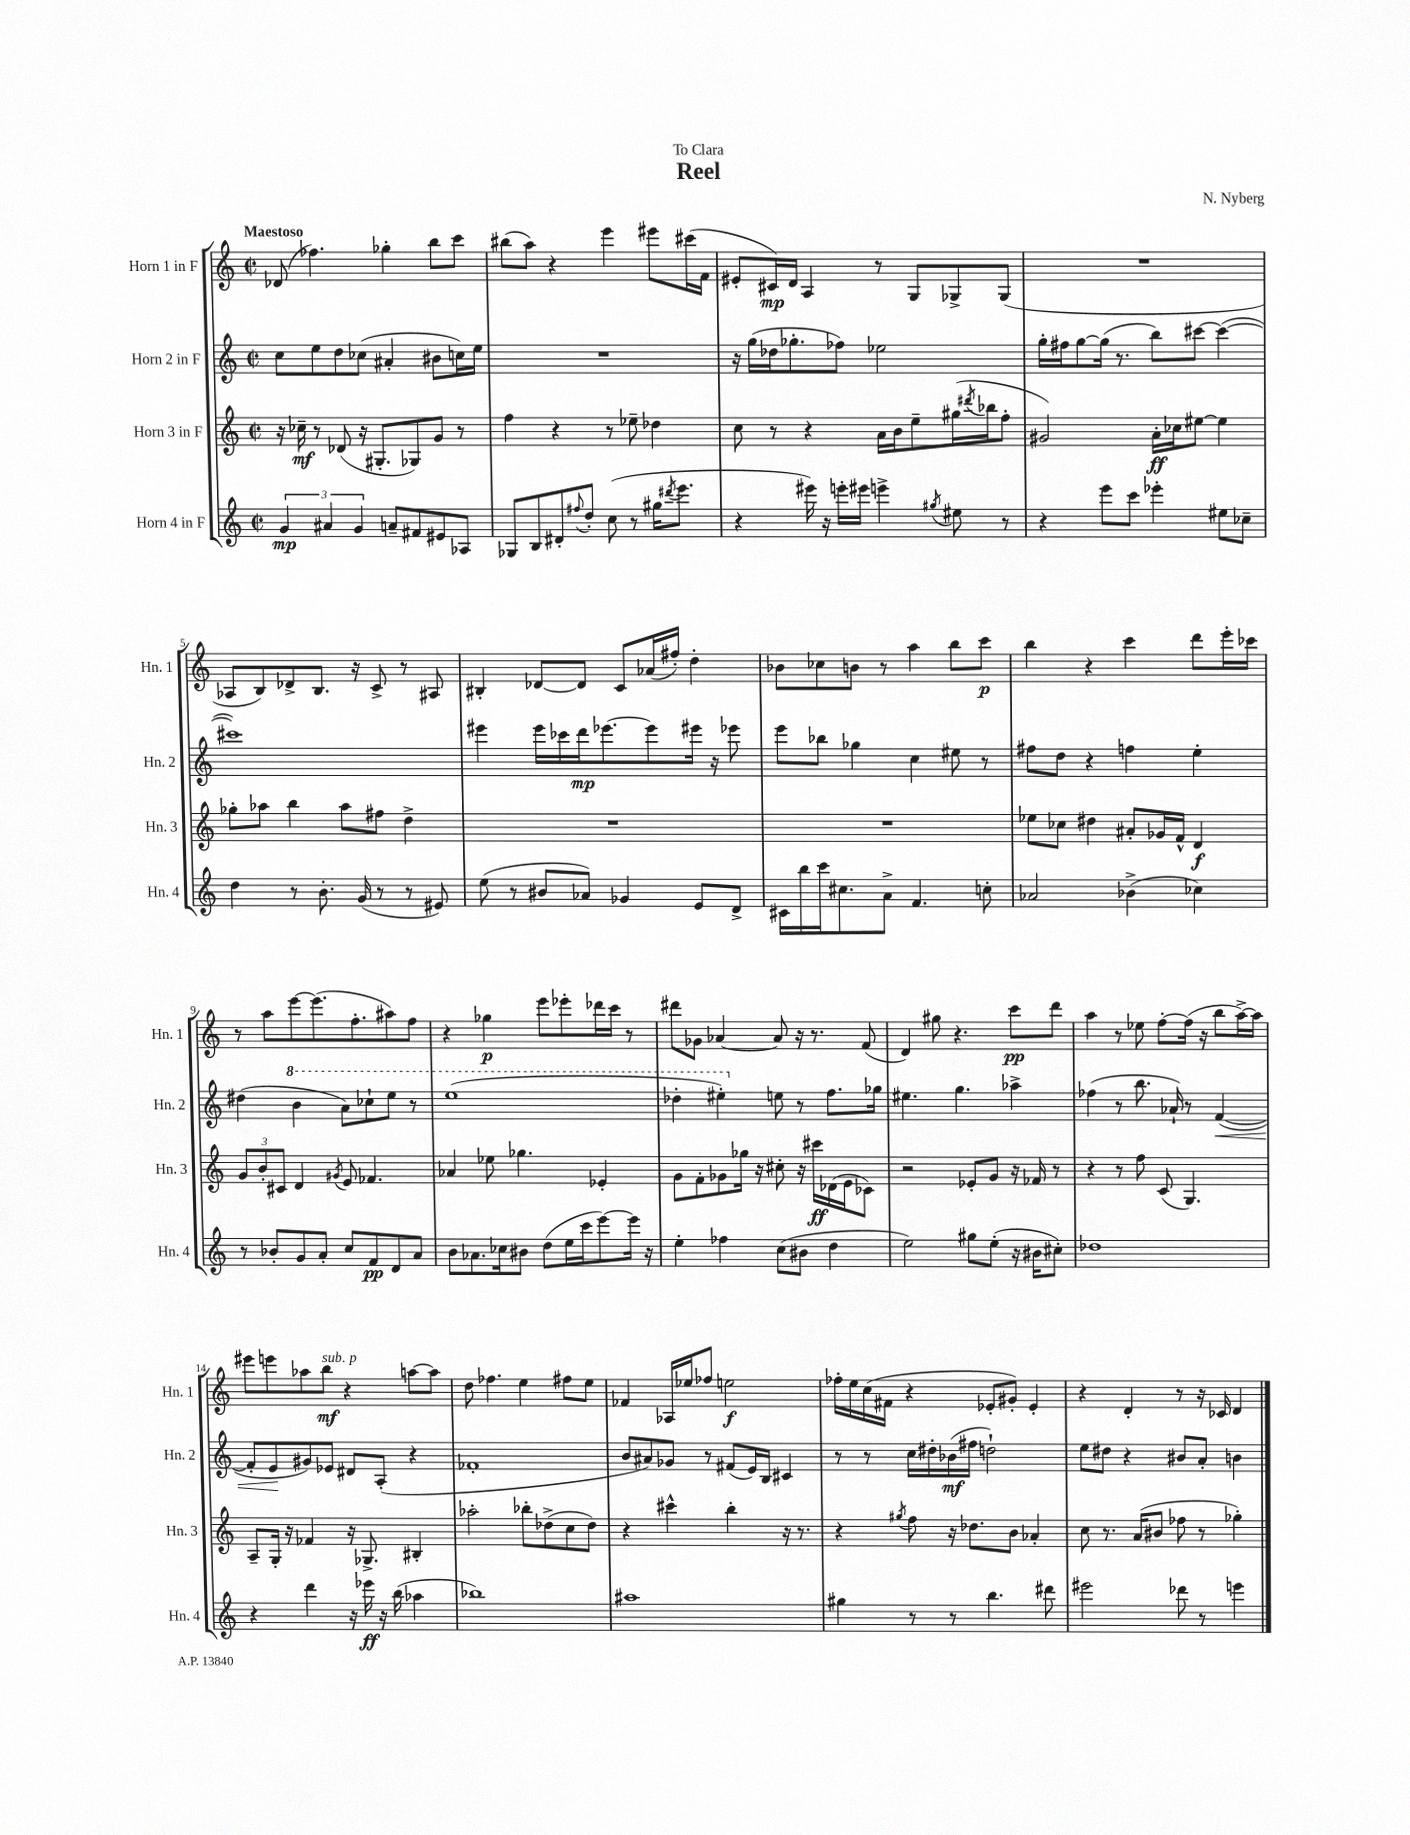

**kern	**kern	**kern	**kern
*staff4	*staff3	*staff2	*staff1
*clefG2	*clefG2	*clefG2	*clefG2
*k[]	*k[]	*k[]	*k[]
*M2/2	*M2/2	*M2/2	*M2/2
*met(c|)	*met(c|)	*met(c|)	*met(c|)
6g	16r	8cc	(8d-
.	16cc-~	.	.
.	8r	8ee	4.ff-)
6a#	.	.	.
.	(8d-	8dd	.
6g	.	.	.
.	16r	(8cc-	.
.	8.G#'	.	.
8a~	.	4a#'	4gg-'
8f#	8G-)	.	.
8e#	8g	8b#	8bb
8A-	8r	16cc)	8ccc
.	.	16ee	.
=	=	=	=
8G-	4ff	1r	(8bb#
8B	.	.	8aa)
8d#'	4r	.	4r
8qqff#	.	.	.
8dd'	.	.	.
(8cc	8r	.	4eee
8r	8ee-~	.	.
16gg#	4dd-	.	8eee#
8qddd#	.	.	.
8.eee	.	.	.
.	.	.	(16ccc#
.	.	.	16f
=	=	=	=
4r	8cc	16r	8e#'
.	.	(16gg	.
.	8r	16dd-	16c#)
.	.	8.gg-'	16d
16eee#)	4r	.	4A
16r	.	.	.
16eee'	.	8ff-)	.
16eee#	.	.	.
4eee^	16a	2ee-	8r
.	16b	.	.
.	8ee~	.	8G
8qgg#	.	.	.
8ee#	(16gg#	.	8G-^
.	8qddd#	.	.
.	16bb-	.	.
8r	8ff'	.	(8G-
=	=	=	=
4r	2g#)	16gg'	1r
.	.	16ff#	.
.	.	[8gg	.
8eee	.	(16gg]	.
.	.	8.r	.
8ccc	.	.	.
4eee-'	16a'	8bb)	.
.	16cc-	.	.
.	[8ee#	[8ccc#	.
8ee#	4ee#]	(4ccc#_	.
8cc-~	.	.	.
=	=	=	=
4dd	8gg-'	1ccc#])	8A-
.	8aa-	.	8B)
8r	4bb	.	8d-^
8.b'	.	.	8.B
.	8aa-	.	.
(16g	.	.	16r
8r	8ff#	.	8c^
8r	4dd^	.	8r
8e#)	.	.	8A#
=	=	=	=
(8ee	1r	4eee#	4B#'
8r	.	.	.
8b#	.	16eee#	[8d-
.	.	16ccc-	.
8a-)	.	16ddd	8d-]
.	.	[8.eee-	.
4g-	.	.	8c
.	.	8eee-]	(16a-
.	.	.	16ff#')
8e	.	16eee#	4dd'
.	.	16r	.
8d^	.	8eee-	.
=	=	=	=
16c#	1r	8eee	8b-
16bb	.	.	.
16ccc	.	8bb-	8cc-
8.cc#	.	.	.
.	.	4gg-	8b
8a^	.	.	8r
4.f	.	4cc	4aa
.	.	8ee#	8bb
8cc'	.	8r	8ccc
=	=	=	=
2a-	8ee-	8ff#	4bb
.	8cc-	8dd	.
.	4dd#	4r	4r
(4b-^	8a#'	4ff	4ccc
.	16g-	.	.
.	16f^^	.	.
4cc-)	4d	4ee'	8ddd
.	.	.	16eee'
.	.	.	16ccc-
=	=	=	=
8r	12g	(4dd#	8r
.	12b'	.	.
8b-'	.	.	8aa
.	12c#	.	.
8g	4d	4bb	[8eee
8a'	.	.	(8.eee]
.	8qg#	.	.
8cc	8e	8aa)	.
.	.	.	8.ff'
8f	4.f-	8ccc-`	.
8d	.	8eee	8aa#)
8a	.	8r	8ff
=	=	=	=
8b	4a-	(1eee	4r
8.a-	.	.	.
.	8ee-	.	4gg-
16cc-	.	.	.
8b#	4.gg-	.	.
(8dd	.	.	8eee
16ee	.	.	8eee-'
16ccc	.	.	.
[8eee)	4e-'	.	16ddd-
.	.	.	16ccc
16eee]	.	.	8r
16r	.	.	.
=	=	=	=
4ee'	8g	4ddd-'	8ddd#
.	8f'	.	8g-
4ff-	8g-	4eee#')	[4a-
.	16gg-	.	.
.	16r	.	.
(8cc	8cc#'	8ee	8a-]
8b#	16r	8r	16r
.	16ccc#	.	8.r
4dd	(16d-	8.ff	.
.	16e	.	.
.	8c-)	.	(8f
.	.	16gg-	.
=	=	=	=
2ee)	2r	4.ee#	4d)
.	.	.	8gg#
.	.	4.gg	4.r
8gg#	8e-'	.	.
(8ee'	8g	.	.
16r	16r	4aa-^	8ccc
16b#	16f-	.	.
8cc#')	8r	.	8ddd
=	=	=	=
1dd-	4r	(4ff-	4aa
.	8r	8r	8r
.	8ff	8.bb	8ee-
.	(8c	.	[8ff'
.	.	16a-`)	.
.	4.G)	8r	(16ff]
.	.	.	16r
.	.	([4f	8bb
.	.	.	[16aa^)
.	.	.	16aa]
=	=	=	=
4r	8A~	8f']	8eee#
.	16G'	8e	8eee
.	16r	.	.
4ddd	4f-	8g#)	8aa-
.	.	8e-	8bb
16r	16r	8d#	4r
16eee-	8.G-^	.	.
16r	.	(8A'	.
(16bb	.	.	.
4aa-	4B#'	4r	[8aa
.	.	.	8aa]
=	=	=	=
1bb-)	2aa-'	1f-'	8dd
.	.	.	4.ff-
.	8bb-'	.	4ee
.	(8dd-^	.	.
.	8cc	.	8ff#
.	8dd-)	.	8ee
=	=	=	=
1aa#	4r	8b	4f-
.	.	8a#)	.
.	4ccc#^^	8g-	16A-
.	.	.	16ee-
.	.	8r	8ff-
.	4bb'	(8f#	2ee
.	.	16e)	.
.	.	16B	.
.	16r	4c#	.
.	8.r	.	.
=	=	=	=
4gg#	4r	8r	16ff-'
.	.	.	16ee
.	.	8r	(16cc
.	.	.	16f#
.	8qgg#	.	.
8r	8ff	16cc	4r
.	.	16dd#'	.
8r	16r	(16b-	.
.	8.dd-	16ff#	.
4.bb	.	2dd`)	8e-'
.	8b	.	8g#')
.	4a-'	.	4e-'
8ddd#	.	.	.
=	=	=	=
2eee#	8cc	8ee	4r
.	8.r	8dd#	.
.	.	4r	4d'
.	(16a	.	.
.	8b#	.	.
8ddd-	8ff-	8b#	8r
8r	8r	8a'	16r
.	.	.	16c-
4eee	4gg-')	4b	4d
==	==	==	==
*-	*-	*-	*-
